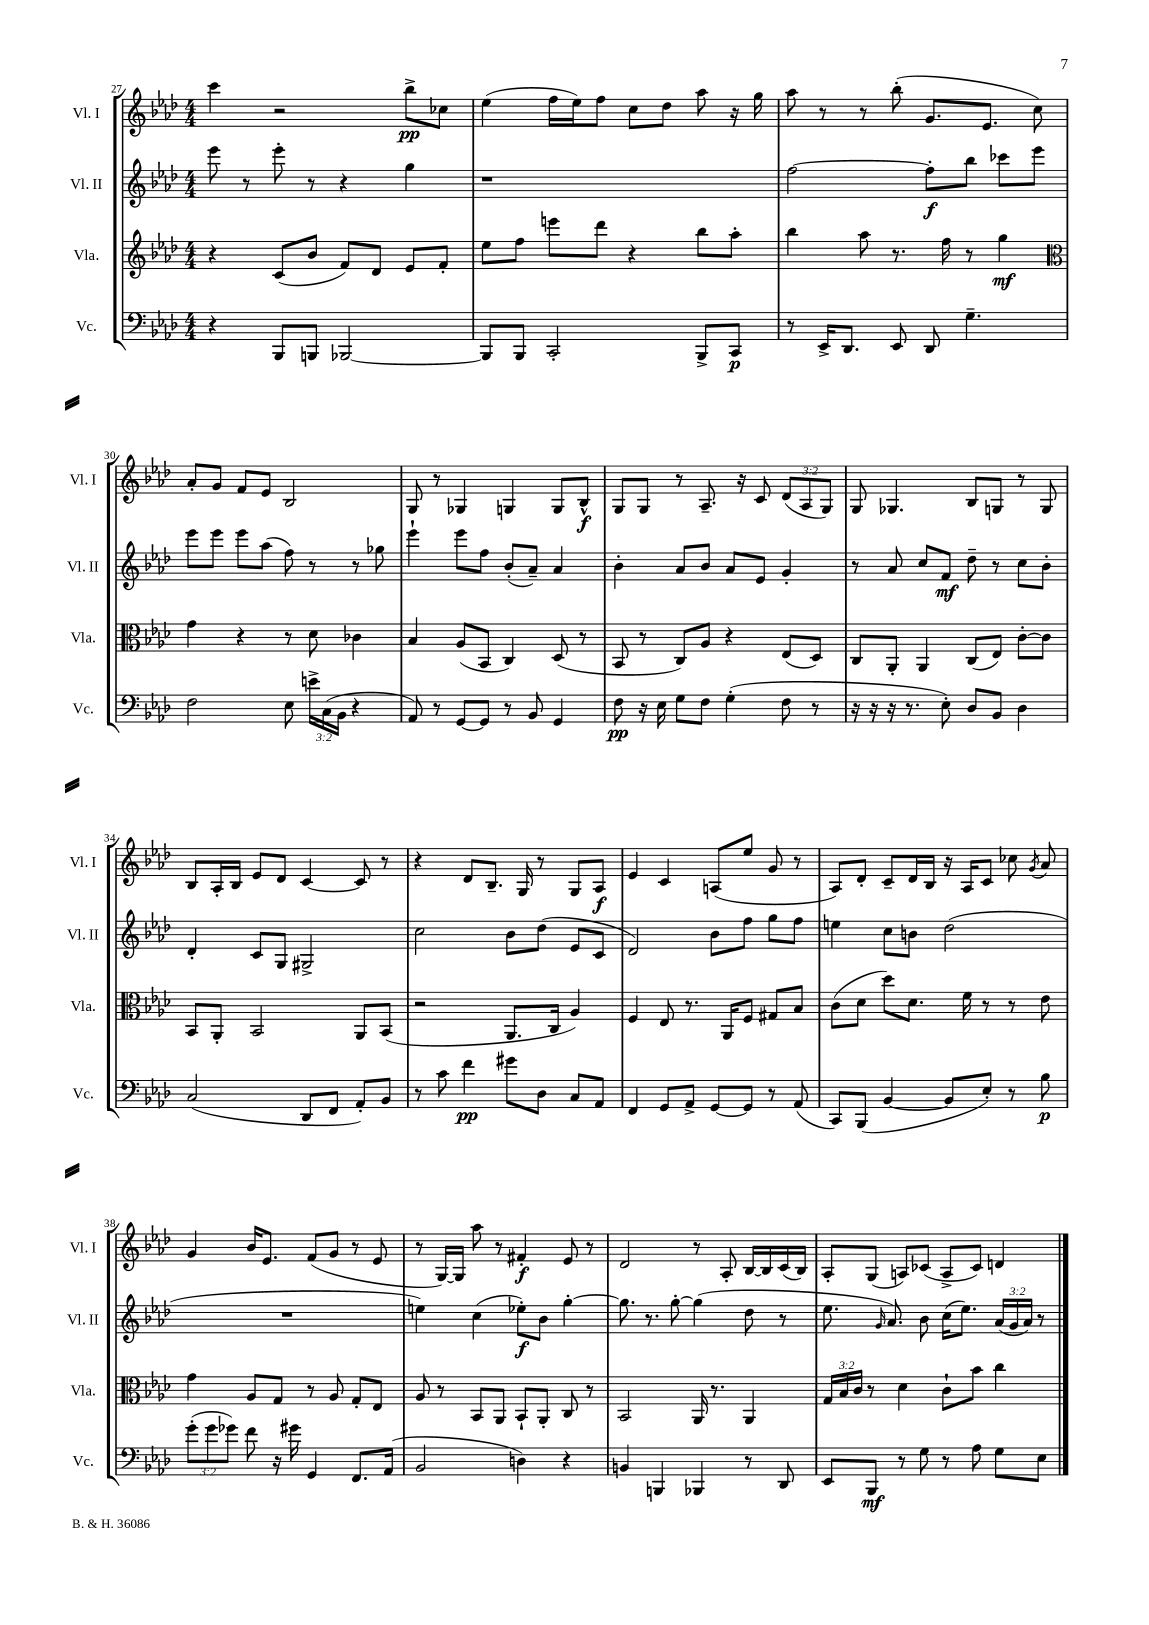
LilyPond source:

<<
\new StaffGroup <<
\new Staff = "s0" \with { instrumentName = "Vl. I" shortInstrumentName = "Vl. I" } {
    \clef treble \key aes \major \numericTimeSignature \time 4/4 \override Staff.TupletNumber.text = #tuplet-number::calc-fraction-text
    \autoBeamOff c'''4 r2 bes''8[->\pp ces''8] |
    ees''4( f''16[ ees''16) f''8] c''8[ des''8] aes''8 r16 g''16 |
    aes''8 r8 r8 bes''8-.( g'8.[ ees'8.] c''8) |
    aes'8[-. g'8] f'8[ ees'8] bes2 |
    g8 r8 ges4 g4 g8[ bes8]-^\f |
    g8[ g8] r8 aes8.-- r16 c'8 \tuplet 3/2 { des'8[( aes8 g8]) } |
    g8 ges4. bes8[ g8] r8 g8 |
    bes8[ aes16-. bes16] ees'8[ des'8] c'4~ c'8 r8 |
    r4 des'8[ bes8.]-- g16 r8 g8[ aes8]\f |
    ees'4 c'4 a8[( ees''8] g'8 r8 |
    aes8[) des'8]-. c'8[-- des'16 bes16] r16 aes16[ c'8] ces''8 \acciaccatura { g'8 } aes'8 |
    g'4 bes'16[ ees'8.] f'8[( g'8] r8 ees'8 |
    r8 g16[~) g16] aes''8 r8 fis'4-.\f ees'8 r8 |
    des'2 r8 aes8-. bes16[~ bes16 c'16( bes16]) |
    aes8[-. g8]( a8[) ces'8]( a8[-> ces'8]) d'4 \bar "|." |
}
\new Staff = "s1" \with { instrumentName = "Vl. II" shortInstrumentName = "Vl. II" } {
    \clef treble \key aes \major \numericTimeSignature \time 4/4 \override Staff.TupletNumber.text = #tuplet-number::calc-fraction-text
    \autoBeamOff ees'''8 r8 ees'''8-. r8 r4 g''4 |
    r1 |
    f''2~ f''8[-.\f bes''8] ces'''8[ ees'''8] |
    ees'''8[ ees'''8] ees'''8[ aes''8]( f''8) r8 r8 ges''8 |
    ees'''4-! ees'''8[ f''8] bes'8[-.( aes'8]--) aes'4 |
    bes'4-. aes'8[ bes'8] aes'8[ ees'8] g'4-. |
    r8 aes'8 c''8[ f'8]\mf des''8-- r8 c''8[ bes'8]-. |
    des'4-. c'8[ g8] gis2-> |
    c''2 bes'8[ des''8]( ees'8[ c'8] |
    des'2) bes'8[ f''8] g''8[ f''8] |
    e''4 c''8[ b'8] des''2( |
    R1 |
    e''4) c''4( ees''8[-.\f) bes'8] g''4~-. |
    g''8. r8. g''8~-. g''4( des''8 r8 |
    ees''8. \grace { g'16 } aes'8.) bes'8 c''16[( ees''8.]) \tuplet 3/2 { aes'16[( g'16 aes'16]) } r8 \bar "|." |
}
\new Staff = "s2" \with { instrumentName = "Vla." shortInstrumentName = "Vla." } {
    \clef treble \key aes \major \numericTimeSignature \time 4/4 \override Staff.TupletNumber.text = #tuplet-number::calc-fraction-text
    \autoBeamOff r4 c'8[( bes'8] f'8[) des'8] ees'8[ f'8]-. |
    ees''8[ f''8] e'''8[ des'''8] r4 bes''8[ aes''8]-. |
    bes''4 aes''8 r8. f''16 r8 g''4\mf |
    \clef alto g'4 r4 r8 des'8 ces'4 |
    bes4 aes8[( bes,8] c4) des8( r8 |
    bes,8 r8 c8[) aes8] r4 ees8[( des8]) |
    c8[ aes,8]-. aes,4 c8[( ees8]) c'8[~-. c'8] |
    bes,8[ aes,8]-. bes,2 aes,8[ bes,8]( |
    r2 aes,8.[ c16] aes4) |
    f4 ees8 r8. aes,16[ f8] gis8[ bes8] |
    c'8[( des'8] des''8[) des'8.] f'16 r8 r8 ees'8 |
    g'4 aes8[ g8] r8 aes8 g8[-. ees8] |
    aes8 r8 bes,8[ aes,8] bes,8[-! aes,8]-. c8 r8 |
    bes,2 aes,16 r8. aes,4 |
    \tuplet 3/2 { g16[ bes16 c'16] } r8 des'4 c'8[-! bes'8] c''4 \bar "|." |
}
\new Staff = "s3" \with { instrumentName = "Vc." shortInstrumentName = "Vc." } {
    \clef bass \key aes \major \numericTimeSignature \time 4/4 \override Staff.TupletNumber.text = #tuplet-number::calc-fraction-text
    \autoBeamOff r4 bes,,8[ b,,8] bes,,2~ |
    bes,,8[ bes,,8] c,2-. bes,,8[-> c,8]\p |
    r8 ees,16[-> des,8.] ees,8 des,8 g4.-- |
    f2 ees8 \tuplet 3/2 { e'16[-> c16( bes,16] } r4 |
    aes,8) r8 g,8[~ g,8] r8 bes,8 g,4 |
    f8\pp r16 ees16 g8[ f8] g4-.( f8 r8 |
    r16 r16 r16 r8. ees8-.) des8[ bes,8] des4 |
    c2( des,8[ f,8] aes,8[-.) bes,8] |
    r8 c'8 f'4\pp gis'8[ des8] c8[ aes,8] |
    f,4 g,8[ aes,8]-> g,8[~ g,8] r8 aes,8( |
    c,8[) bes,,8]( bes,4~ bes,8[ ees8]-.) r8 bes8\p |
    \tuplet 3/2 { g'8[-.( g'8 ges'8]) } f'8 r16 gis'16 g,4 f,8.[ aes,16]( |
    bes,2 d4) r4 |
    b,4 b,,4 bes,,4 r8 des,8 |
    ees,8[ bes,,8]\mf r8 g8 r8 aes8 g8[ ees8] \bar "|." |
}
>>
>>
\layout { \context { \Score currentBarNumber = #27 } }
